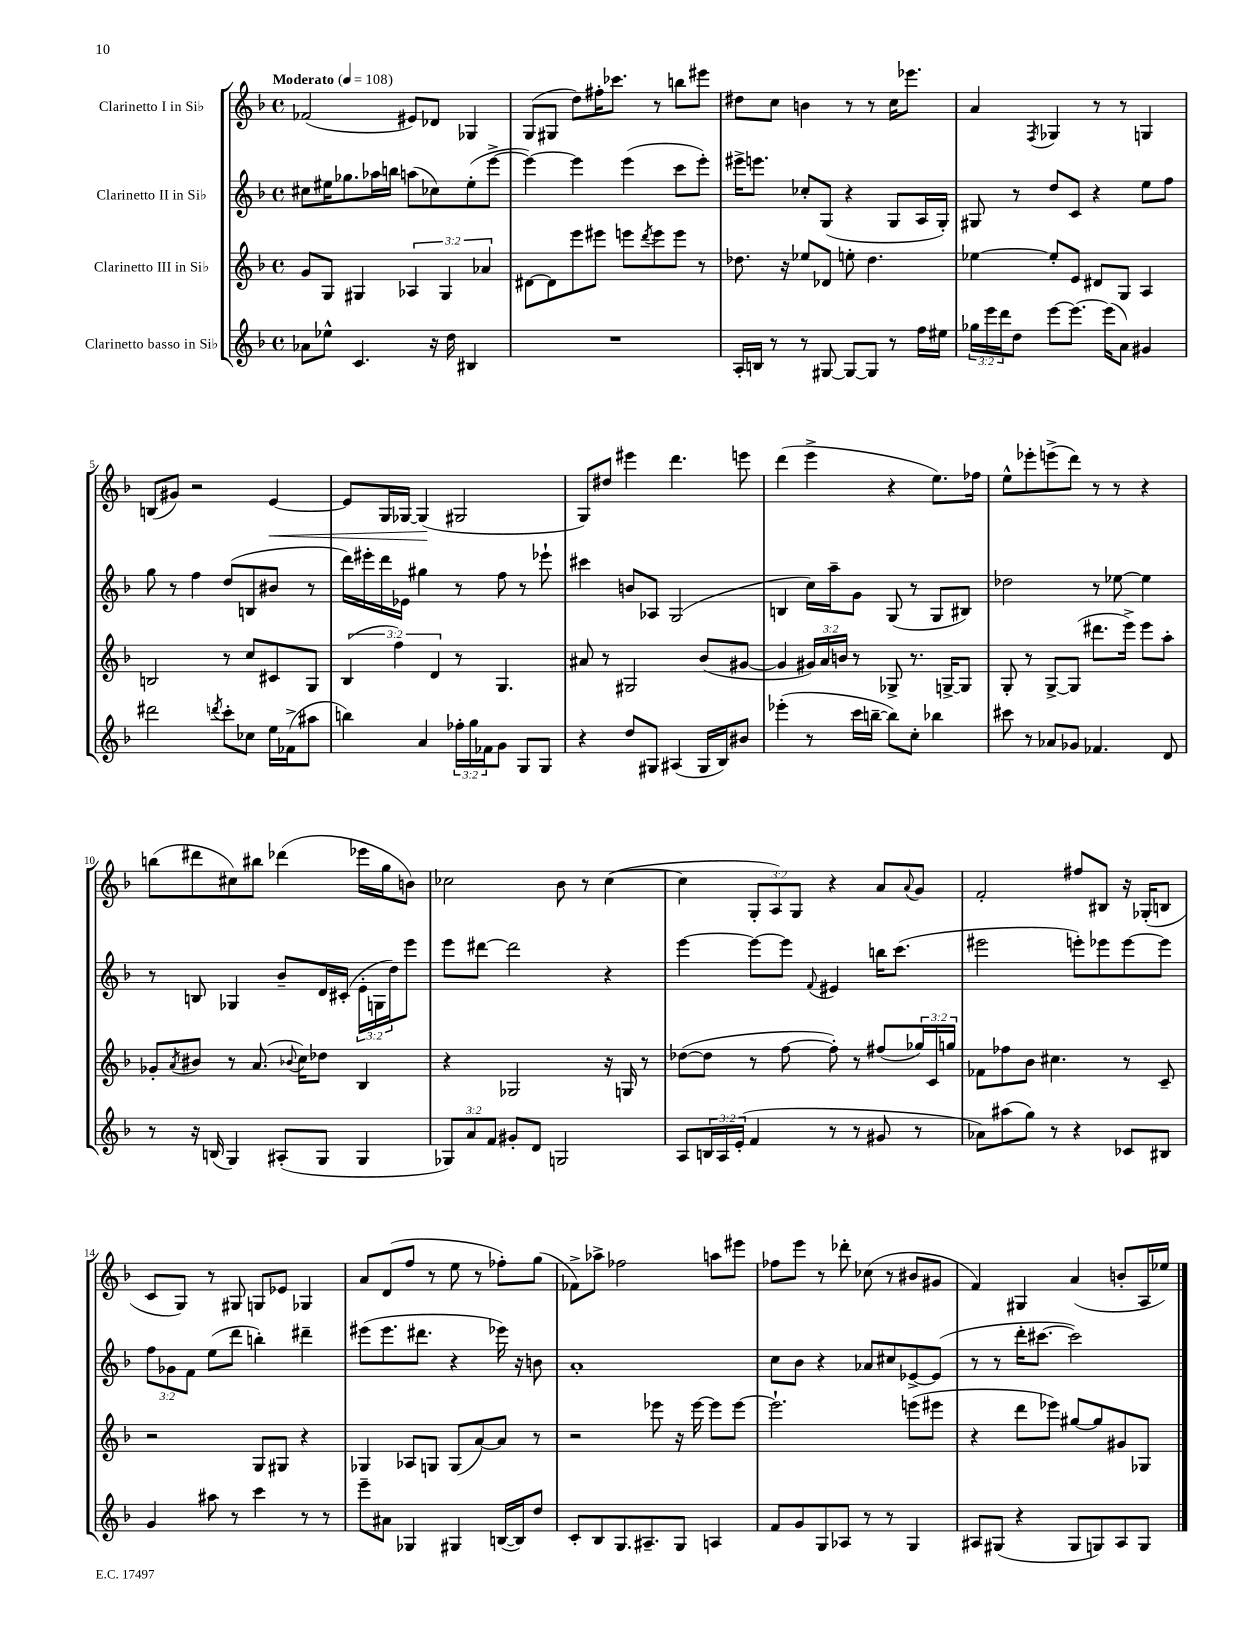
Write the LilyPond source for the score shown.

<<
\new StaffGroup <<
\new Staff = "s0" \with { instrumentName = "Clarinetto I in Sib" } {
    \clef treble \key f \major \defaultTimeSignature \time 4/4 \override Staff.TupletNumber.text = #tuplet-number::calc-fraction-text \tempo "Moderato" 4 = 108
    fes'2( eis'8) des'8 ges4 |
    g8( gis8 d''8) fis''16-. ces'''8. r8 b''8 eis'''8 |
    dis''8 c''8 b'4 r8 r8 c''16 ees'''8. |
    a'4 \acciaccatura { f8 } ges4 r8 r8 g4 |
    b8( gis'8) r2 e'4~\< |
    e'8 g16 ges16~ ges4\!( gis2 |
    g8) dis''8 eis'''4 d'''4. e'''8 |
    d'''4( e'''4-> r4 e''8.) fes''16 |
    e''8-^ ees'''8-. e'''8->( d'''8) r8 r8 r4 |
    b''8( dis'''8 cis''8) bis''8 des'''4( ees'''16 g''16 b'8) |
    ces''2 bes'8 r8 ces''4~( |
    ces''4 \tuplet 3/2 { g8-. a8) g8 } r4 a'8 \appoggiatura { a'8 } g'8 |
    f'2-. fis''8 bis8 r16 ges16-.( b8 |
    c'8 g8) r8 gis8 g8 ees'8 ges4 |
    a'8 d'8( f''8 r8 e''8 r8 fes''8-.) g''8( |
    fes'8->) aes''8-> fes''2 a''8 eis'''8 |
    fes''8 e'''8 r8 des'''8-. ces''8( r8 bis'8 gis'8 |
    f'4) gis4 a'4( b'8-. a16 ees''16) \bar "|." |
}
\new Staff = "s1" \with { instrumentName = "Clarinetto II in Sib" } {
    \clef treble \key f \major \defaultTimeSignature \time 4/4 \override Staff.TupletNumber.text = #tuplet-number::calc-fraction-text
    cis''8 eis''16 ges''8. aes''16 b''16 a''8( ces''8) eis''8-.( e'''8~-> |
    e'''4~) e'''4 e'''4( c'''8 e'''8-.) |
    eis'''16-> e'''8. ces''8-. g8( r4 g8 a16 g16-.) |
    gis8 r8 d''8 c'8 r4 e''8 f''8 |
    g''8 r8 f''4 d''8( b8 bis'8 r8 |
    d'''16) eis'''16-. d'''16 ees'16 gis''4 r8 f''8 r8 ees'''8-! |
    cis'''4 b'8 aes8 g2( |
    b4 c''16) a''16-- g'8 g8( r8 g8 bis8) |
    des''2 r8 ees''8~ ees''4 |
    r8 b8 ges4 bes'8-- d'16 cis'16-.( \tuplet 3/2 { e'16-. g16 d''16) } e'''8 |
    e'''8 dis'''8~ dis'''2 r4 |
    e'''4~ e'''8~ e'''8 \appoggiatura { f'8 } eis'4 b''16 c'''8.( |
    eis'''2 e'''8-.) ees'''8 ees'''8~ ees'''8 |
    \tuplet 3/2 { f''8 ges'8 f'8 } e''8( d'''8 b''4-.) dis'''4-- |
    eis'''8( eis'''8. dis'''8. r4 ees'''16) r16 b'8 |
    a'1-. |
    c''8 bes'8 r4 aes'8 cis''8 ees'8~-> ees'8( |
    r8 r8 d'''16-. cis'''8.~ cis'''2) \bar "|." |
}
\new Staff = "s2" \with { instrumentName = "Clarinetto III in Sib" } {
    \clef treble \key f \major \defaultTimeSignature \time 4/4 \override Staff.TupletNumber.text = #tuplet-number::calc-fraction-text
    g'8 g8 gis4 \tuplet 3/2 { aes4 gis4 aes'4 } |
    dis'8~ dis'8 e'''8 eis'''8 e'''8 \acciaccatura { d'''8 } e'''8 e'''8 r8 |
    des''8. r16 ees''8 des'8 e''8-. des''4. |
    ees''4~ ees''8-. e'8 dis'8 g8 a4 |
    b2 r8 c''8 cis'8 g8 |
    \tuplet 3/2 { bes4( f''4) d'4 } r8 g4. |
    ais'8 r8 gis2 bes'8( gis'8~ |
    gis'4 \tuplet 3/2 { gis'16) a'16 b'16 } r8 ges8-> r8. g16~-> g8 |
    g8-. r8 g8~-> g8( dis'''8. e'''16->) e'''8 a''8-. |
    ges'8-. \acciaccatura { a'8 } bis'8 r8 a'8.( \appoggiatura { bes'8 } c''16) des''8 bes4 |
    r4 ges2 r16 g16 r8 |
    des''8~( des''8 r8 f''8~ f''8-.) r8 fis''8( \tuplet 3/2 { ges''16) c'16 g''16 } |
    fes'8 fes''8 bes'8 cis''4. r8 c'8-- |
    r2 g8 gis8 r4 |
    ges4 aes8 g8 g8( a'8~) a'8 r8 |
    r2 ees'''8 r16 ees'''16~ ees'''8 ees'''8~ |
    ees'''2.-! e'''8( eis'''8 |
    r4 d'''8 ees'''8) gis''8~ gis''8 gis'8 ges8 \bar "|." |
}
\new Staff = "s3" \with { instrumentName = "Clarinetto basso in Sib" } {
    \clef treble \key f \major \defaultTimeSignature \time 4/4 \override Staff.TupletNumber.text = #tuplet-number::calc-fraction-text
    aes'8 ees''8-^ c'4. r16 d''16 bis4 |
    R1 |
    a16-. b16 r8 r8 gis8~ gis8~ gis8 r8 f''16 eis''16 |
    \tuplet 3/2 { ges''16 e'''16 d'''16 } d''8 e'''8~ e'''8.~ e'''16( a'8) gis'4 |
    dis'''2 \acciaccatura { d'''8 } c'''8-. ces''8 e''16 fes'16->( ais''8 |
    b''4) a'4 \tuplet 3/2 { fes''16-. g''16 fes'16 } g'8 g8 g8 |
    r4 d''8 gis8 ais4( gis16 bes16) bis'8 |
    ees'''4-.( r8 c'''16 b''16~-- b''8) c''8-. bes''4 |
    cis'''8 r8 aes'8 ges'8 fes'4. d'8 |
    r8 r16 b16( g4) ais8-.( g8 g4 |
    \tuplet 3/2 { ges8) a'8 f'8 } gis'8-. d'8 g2 |
    a8 \tuplet 3/2 { b16 a16 e'16-.( } f'4 r8 r8 gis'8 r8 |
    aes'8) ais''8( g''8) r8 r4 ces'8 bis8 |
    g'4 ais''8 r8 c'''4 r8 r8 |
    e'''8-- ais'8 ges4 gis4 b16~( b16) d''8 |
    c'8-. bes8 g8. ais8.-- g8 a4 |
    f'8 g'8 g8 aes8 r8 r8 g4 |
    ais8 gis8( r4 gis8 g8) ais8 g8 \bar "|." |
}
>>
>>
